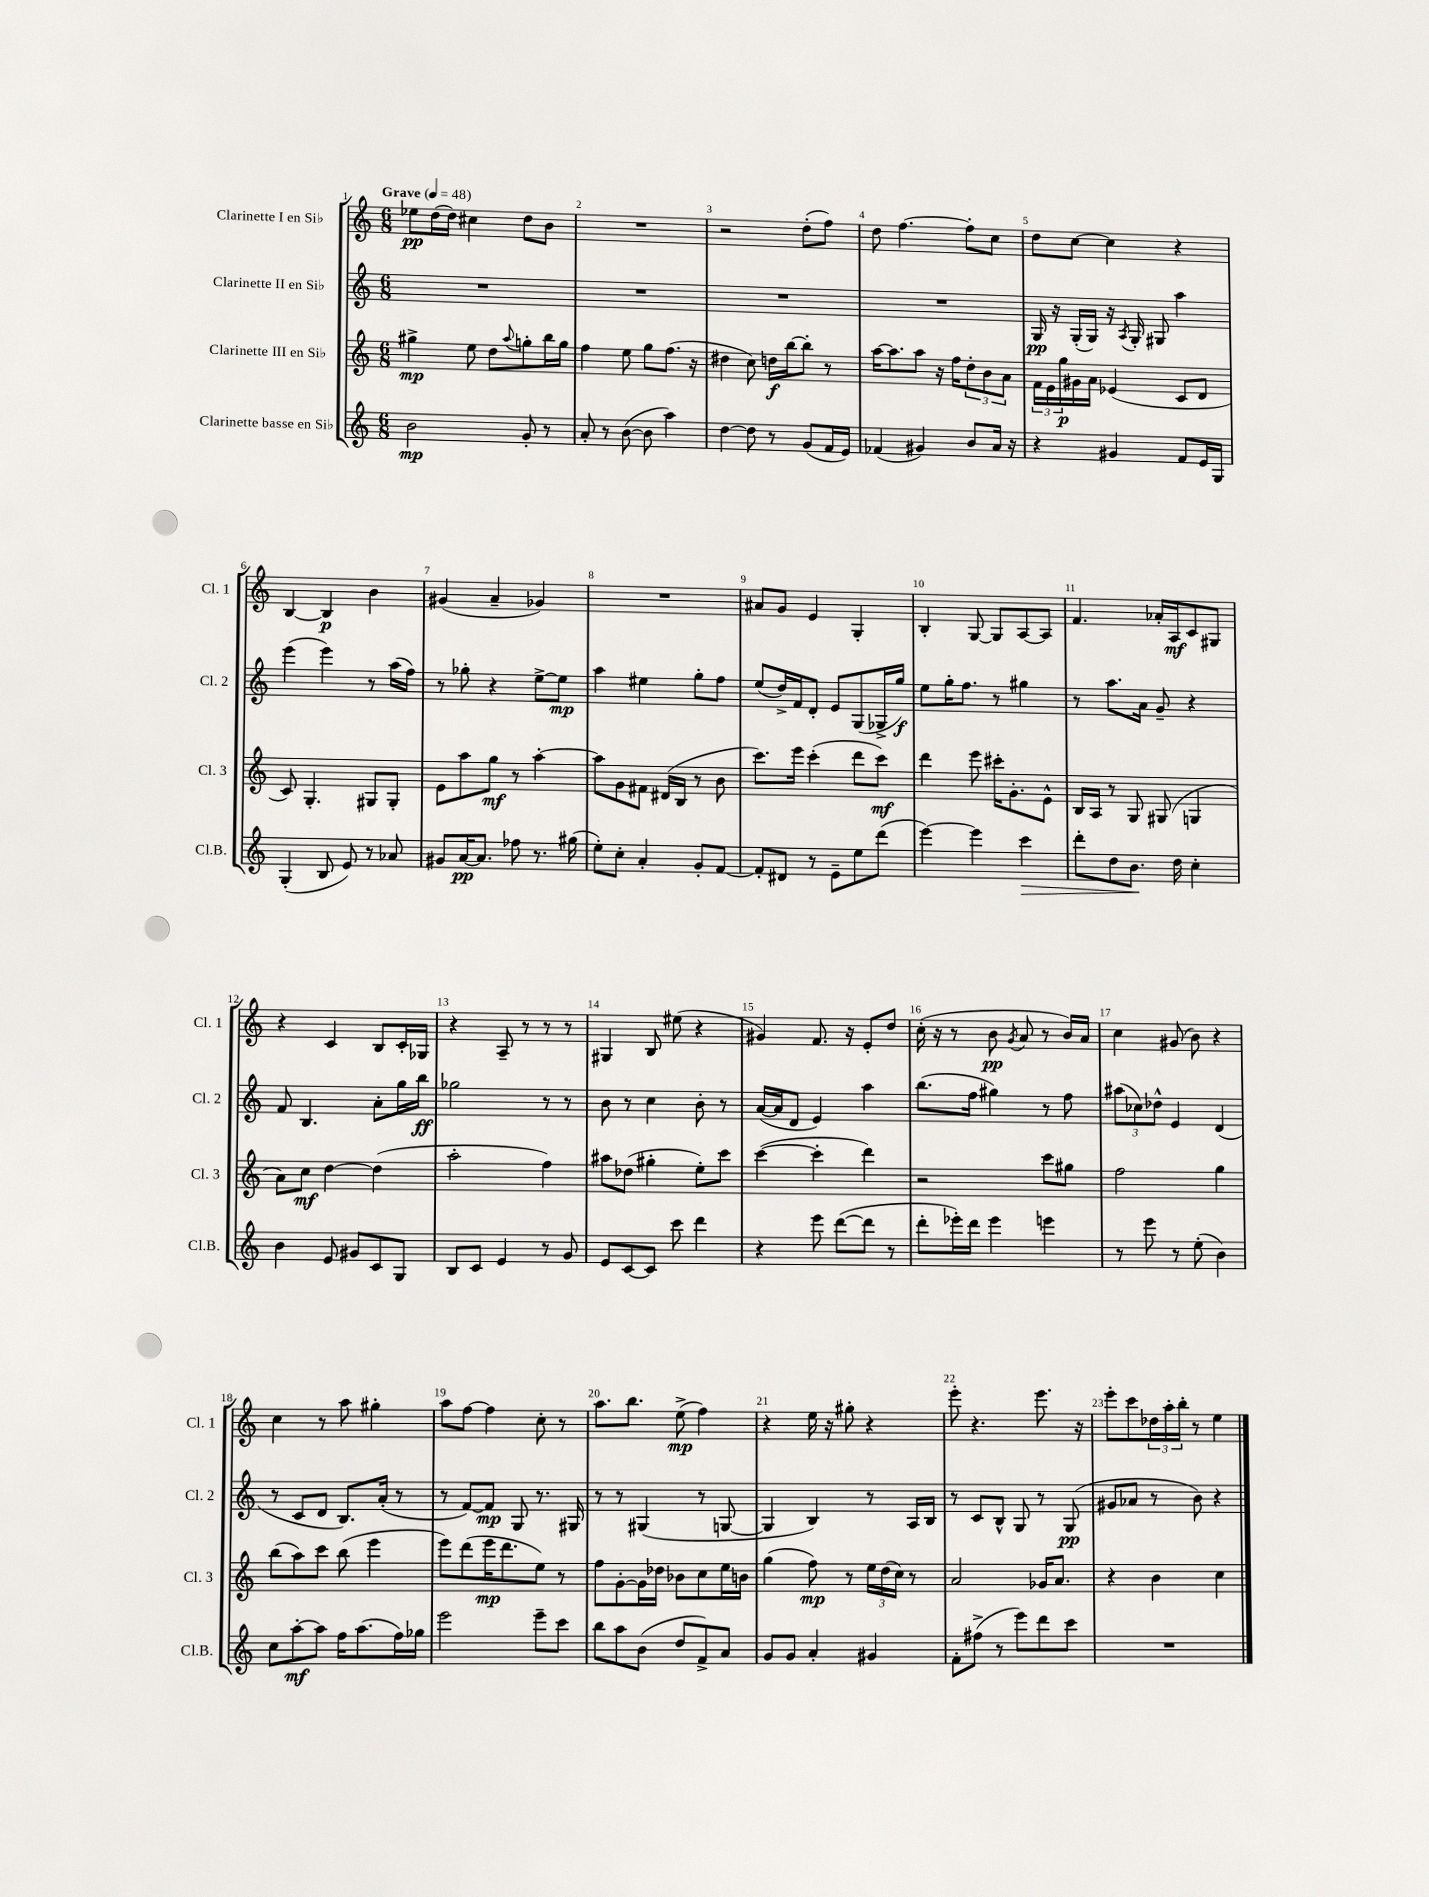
<<
\new StaffGroup <<
\new Staff = "s0" \with { instrumentName = "Clarinette I en Sib" shortInstrumentName = "Cl. 1" } {
    \clef treble \key c \major \numericTimeSignature \time 6/8 \tempo "Grave" 4 = 48
    ees''8\pp d''16( d''16) cis''4 d''8 b'8 |
    R2. |
    r2 d''8-.( f''8) |
    d''8 f''4.~ f''8-. c''8 |
    d''8 c''8~ c''4 r4 |
    b4~ b4\p b'4 |
    gis'4( a'4-- ges'4) |
    R2. |
    ais'8 g'8 e'4 g4-. |
    b4-. g8~ g8 a8~ a8 |
    f'4. aes'16-. a16\mf c'8 gis8 |
    r4 c'4 b8 c'16-. ges16 |
    r4 a8-- r8 r8 r8 |
    gis4 b8 eis''8( r4 |
    gis'4) f'8. r16 e'8-. d''8 |
    c''16-.( r16 r8 b'8\pp \acciaccatura { g'8 } a'8 r8 b'16) a'16 |
    c''4 gis'8( b'8) r4 |
    c''4 r8 a''8 gis''4-. |
    a''8 f''8~ f''4 c''8-. r8 |
    a''8. b''8. e''8->\mp( f''4) |
    r4 e''16 r16 gis''8-. r4 |
    e'''8-. r4. e'''8. r16 |
    e'''8-. c'''8 \tuplet 3/2 { des''16 a''16-. b''16-. } r8 e''4 \bar "|." |
}
\new Staff = "s1" \with { instrumentName = "Clarinette II en Sib" shortInstrumentName = "Cl. 2" } {
    \clef treble \key c \major \numericTimeSignature \time 6/8
    R2. |
    R2. |
    R2. |
    R2. |
    g16\pp r16 g16-.( g16) r16 \acciaccatura { a8 } g16-. gis8 a''4 |
    e'''4( e'''4) r8 a''16( f''16) |
    r8 ges''8-. r4 e''8~-> e''8\mp |
    a''4 eis''4 g''8-. f''8 |
    e''8( d''16->) f'16 d'8-. e'8 g8( ges16-> g''16\f) |
    e''8 g''16-. f''8. r8 gis''4 |
    r8 a''8. a'16 g'8-- r4 |
    f'8 b4. a'8-. g''16 b''16\ff |
    ges''2 r8 r8 |
    b'8 r8 c''4 b'8-. r8 |
    a'16~( a'16 d'8 e'4) a''4 |
    b''8.( f''16 gis''4) r8 f''8 |
    \tuplet 3/2 { ais''8( ces''8) des''8-^ } e'4 d'4( |
    r8 c'8 d'8 b8.) a'16-.( r8 |
    r8 f'8~) f'8\mp g8 r8. gis16 |
    r8 r8 gis4( r8 g8~ |
    g4 b4) r8 a16 b16 |
    r8 c'8 b8-^ g8 r8 g8\pp( |
    gis'8 aes'8 r8 b'8) r4 \bar "|." |
}
\new Staff = "s2" \with { instrumentName = "Clarinette III en Sib" shortInstrumentName = "Cl. 3" } {
    \clef treble \key c \major \numericTimeSignature \time 6/8
    gis''4->\mp e''8 d''8 \appoggiatura { a''8 } g''8-. b''16 g''16 |
    f''4 e''8 g''8 f''8.( r16 |
    dis''4 c''8) d''16\f b''16~ b''8-. r8 |
    a''16~ a''8. a''8 r16 f''16 \tuplet 3/2 { d''8-. b'8 a'8 } |
    \tuplet 3/2 { f'16 e'16 g''16\p } gis'16 a'16 ees'4( c'8 d'8 |
    c'8) g4.-. gis8 gis8-. |
    e'8 a''8 g''8\mf r8 a''4~-. |
    a''8 g'8 fis'8 dis'16( b16 r8 b'8 |
    c'''8.) e'''16 c'''4-.( d'''8 c'''8\mf) |
    d'''4 e'''8 cis'''16-. g'8.-. e'8-^ |
    b16 a16 r8 g8 gis8( g4 |
    a'8) c''8\mf d''4~ d''4( |
    a''2-. f''4) |
    ais''8 des''8( gis''4-. e''8-.) c'''8 |
    c'''4~( c'''4-. d'''4) |
    r2 c'''8 gis''8 |
    f''2 g''4 |
    b''8( a''8) c'''8 b''8( e'''4 |
    e'''8) d'''8( e'''16\mp d'''8. e''8) r8 |
    f''8 g'8~-. g'16 des''16 bes'8 c''8 e''16 b'16 |
    g''4( f''8\mp) r8 \tuplet 3/2 { e''16 d''16( c''16) } r8 |
    a'2 ges'16 a'8. |
    r4 b'4 c''4 \bar "|." |
}
\new Staff = "s3" \with { instrumentName = "Clarinette basse en Sib" shortInstrumentName = "Cl.B." } {
    \clef treble \key c \major \numericTimeSignature \time 6/8
    b'2\mp g'8-. r8 |
    a'8-. r8 b'8~( b'8 a''4) |
    d''4~ d''8 r8 g'8( f'16 e'16) |
    fes'4( gis'4) b'8 a'16 r16 |
    r4 gis'4 f'8 e'16 g16 |
    g4-.( b8 e'8) r8 aes'8 |
    gis'8 a'16~\pp a'8. fes''8 r8. gis''16( |
    e''8-.) c''8-. a'4-. g'8-. f'8~ |
    f'8-. dis'8 r8 e'8-- e''8 d'''8( |
    e'''4~) e'''4 c'''4\> |
    d'''8-. d''8 b'8.\! d''16 c''4-. |
    b'4 e'8 gis'8 c'8 g8 |
    b8 c'8 e'4 r8 g'8 |
    e'8 c'8~ c'8 c'''8 d'''4 |
    r4 e'''8 d'''8~( d'''8 r8 |
    d'''8-. ees'''16-.) d'''16 ees'''4 e'''4 |
    r8 e'''8 r8 e''8-.( b'4) |
    c''8 a''8~-.\mf a''8 f''16 a''8.( f''16) ges''16 |
    e'''2 e'''8-- c'''8 |
    b''8 a''8 b'8( d''8 f'8->) a'8 |
    g'8 g'8 a'4-. gis'4 |
    f'8-. fis''8->( r8 e'''8) d'''8 c'''8 |
    R2. \bar "|." |
}
>>
>>
\layout { \context { \Score \override BarNumber.break-visibility = ##(#f #t #t) barNumberVisibility = #all-bar-numbers-visible } }
